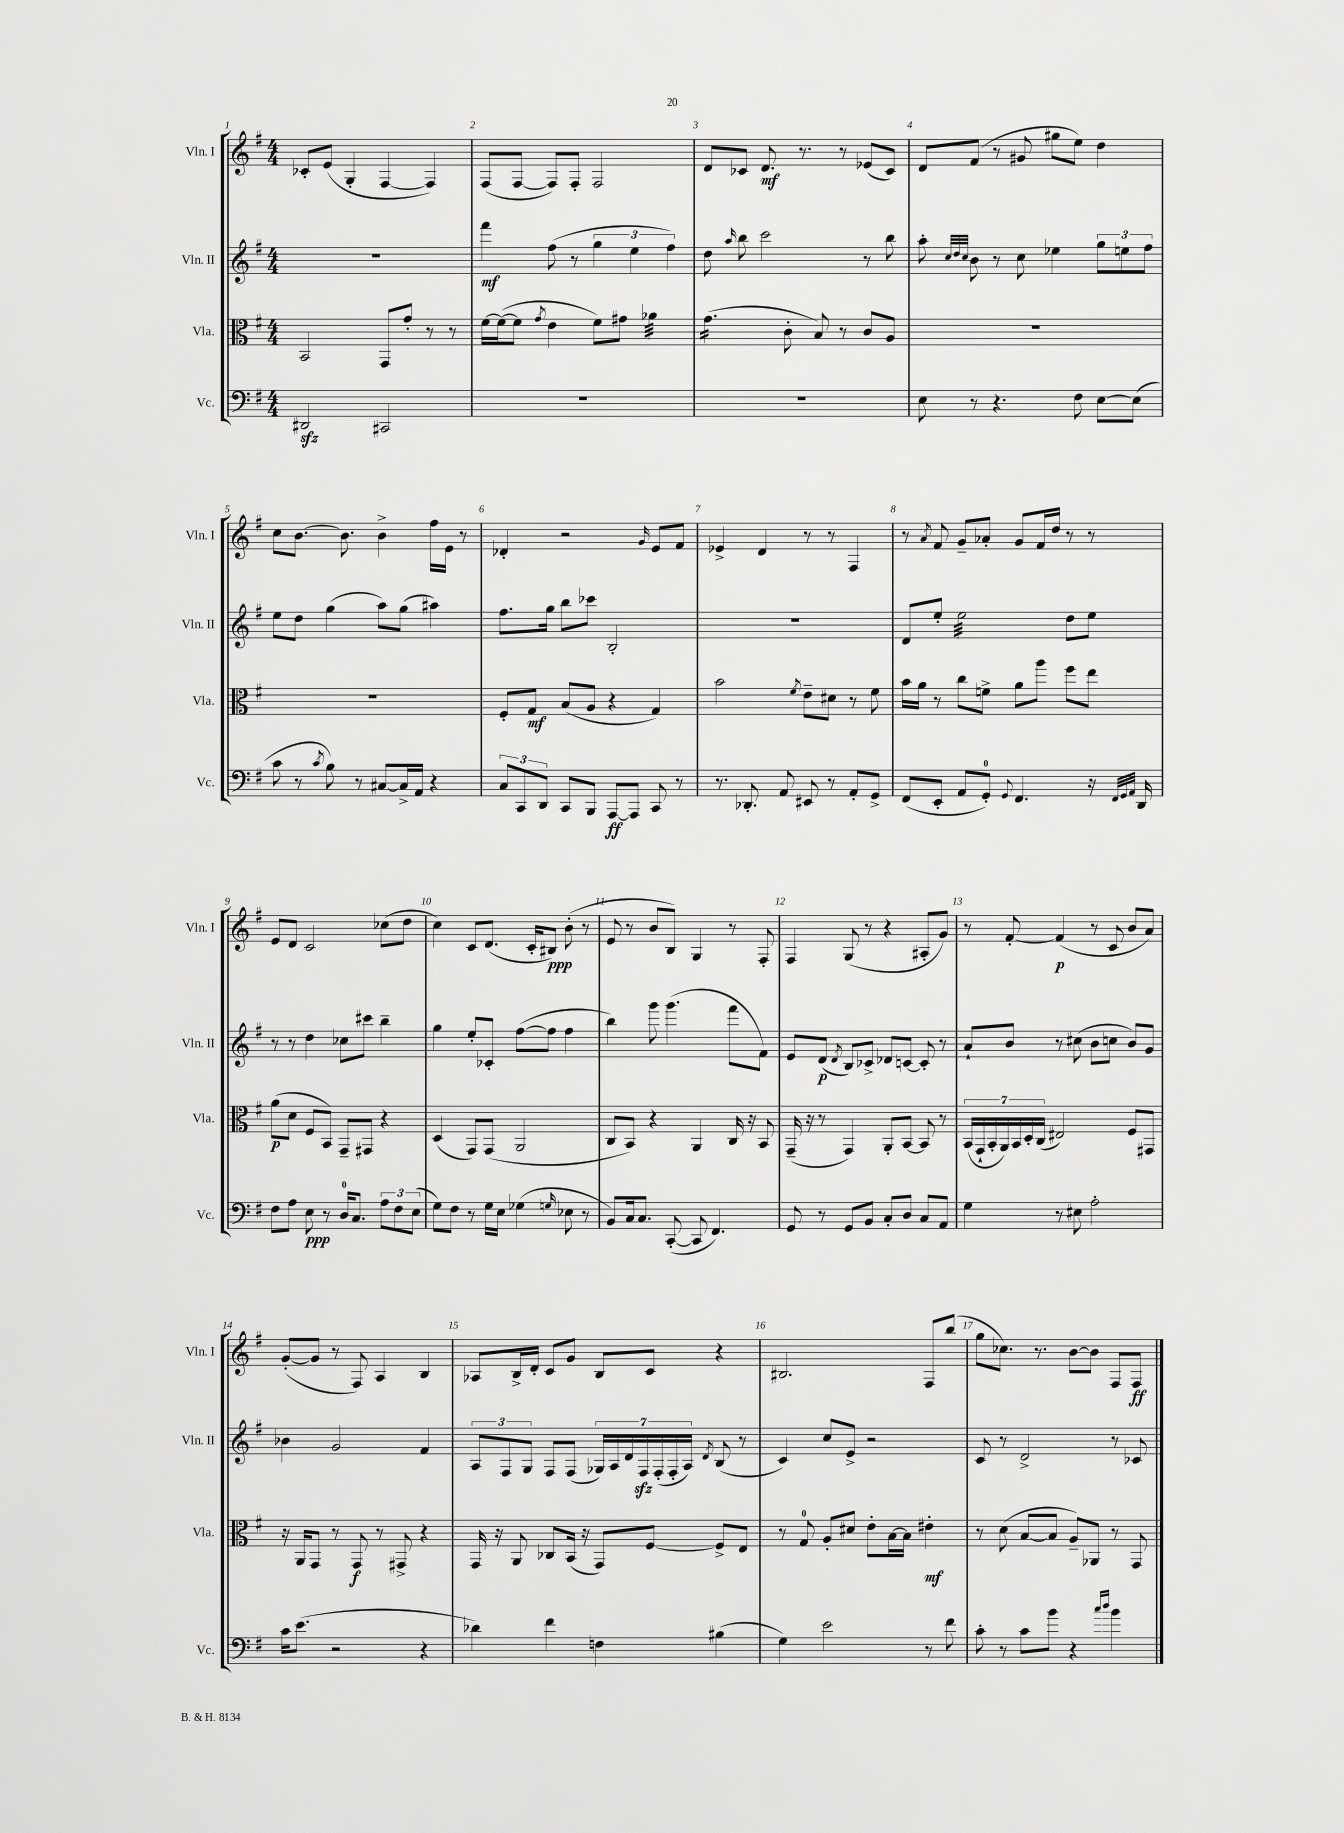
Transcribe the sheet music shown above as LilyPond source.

<<
\new StaffGroup <<
\new Staff = "s0" \with { instrumentName = "Vln. I" shortInstrumentName = "Vln. I" } {
    \clef treble \key g \major \numericTimeSignature \time 4/4
    \autoBeamOff ces'8[-. e'8]( g4-. fis4~ fis4) |
    fis8[( fis8]~ fis8[) fis8]-. fis2 |
    d'8[ ces'8] d'8.\mf r8. r8 ees'8[( ces'8]) |
    d'8[ fis'8]( r8 gis'8 gis''8[ e''8]) d''4 |
    c''8[ b'8.]~ b'8. b'4-> fis''16[ e'16] r8 |
    des'4-. r2 \grace { g'16 } e'8[ fis'8] |
    ees'4-> d'4 r8 r8 fis4 |
    r8 \acciaccatura { a'8 } fis'8 g'8[-- aes'8]-. g'8[ fis'16 d''16] r8 r8 |
    e'8[ d'8] c'2 ces''8[( d''8] |
    c''4) c'8[ d'8.]( c'16[-. bis8]\ppp) b'8-.( r8 |
    e'8 r8 b'8[ b8]) g4 r8 fis8-. |
    fis4 g8( r8 r4 ais8[-. g'8]) |
    r8 fis'8~-. fis'4\p( r8 c'8 b'8[ a'8]) |
    g'8[~-.( g'8] r8 fis8) a4 b4 |
    aes8[ b16-> d'16]-. c'8[ g'8] b8[ c'8] r4 |
    bis2. fis8[ b''8]( |
    g''8[ ces''8.]) r8. b'8[~ b'8] fis8[ fis8]\ff \bar "|." |
}
\new Staff = "s1" \with { instrumentName = "Vln. II" shortInstrumentName = "Vln. II" } {
    \clef treble \key g \major \numericTimeSignature \time 4/4
    \autoBeamOff R1 |
    fis'''4\mf fis''8( r8 \tuplet 3/2 { g''4 e''4 fis''4) } |
    d''8 \grace { a''16 } b''8 c'''2 r8 b''8 |
    a''8-. \grace { c''32[ d''32 c''32] } b'8 r8 c''8 ees''4 \tuplet 3/2 { g''8[ e''8 fis''8] } |
    e''8[ d''8] g''4( a''8[) g''8]( ais''4) |
    fis''8.[ g''16] b''8[ ces'''8] b2-. |
    R1 |
    d'8[ e''8]-. e''2:32 d''8[ e''8] |
    r8 r8 d''4 ces''8[ cis'''8] b''4-- |
    g''4 e''8[-. ces'8]-. fis''8[~( fis''8] fis''4 |
    b''4) g'''8 g'''4.( fis'''8[ fis'8]) |
    e'8[ d'8]\p( \acciaccatura { d'8 } b8[) ces'8]-> des'8[ c'8]~ c'8-. r8 |
    a'8[-! b'8] r8 cis''8( b'8[ c''8] b'8[) g'8] |
    bes'4 g'2 fis'4 |
    \tuplet 3/2 { a8[ fis8 g8] } fis8[ fis8]( \tuplet 7/4 { ges16[) a16 d'16 fis16\sfz fis16-.( fis16-. a16]) } \acciaccatura { d'8 } b8( r8 |
    c'4) c''8[ e'8]-> r2 |
    c'8 r8 d'2-> r8 ces'8 \bar "|." |
}
\new Staff = "s2" \with { instrumentName = "Vla." shortInstrumentName = "Vla." } {
    \clef alto \key g \major \numericTimeSignature \time 4/4
    \autoBeamOff b,2 g,8[ g'8]-. r8 r8 |
    fis'16[~ fis'16~( fis'8] \acciaccatura { g'8 } e'4 fis'8[) gis'8] aes'4:32 |
    g'4.:16( c'8-. b8) r8 c'8[ a8] |
    R1 |
    R1 |
    fis8[-. g8]\mf b8[( a8] r4 g4) |
    b'2 \acciaccatura { fis'8 } e'8[-- dis'8] r8 fis'8 |
    b'16[ a'16] r8 c''8[ f'8]-> a'8[ a''8] fis''8[ e''8] |
    a'8[\p( d'8] fis8[ b,8]) g,8[-- gis,8] r4 |
    d4( g,8[) g,8]( a,2 |
    c8[ b,8]) r4 a,4 c16 r16 b,8 |
    g,16--( r16 r8 g,4) a,8[-. b,8]~ b,8 r8 |
    \tuplet 7/4 { b,16[( g,16-! b,16-. a,16) b,16 d16-. c16]( } eis2) fis8[ gis,8] |
    r16 a,16[ g,8] r8 g,8\f r8 gis,8-> r4 |
    g,16 r16 a,8 ces8[ b,16]( r16 g,8[) fis8]~ fis8[-> e8] |
    r8 g8-0 a8[-. dis'8] e'8[-. b16~ b16] eis'4-.\mf |
    r8 d'8( b8[~ b8] a8[--) aes,8] r8 g,8 \bar "|." |
}
\new Staff = "s3" \with { instrumentName = "Vc." shortInstrumentName = "Vc." } {
    \clef bass \key g \major \numericTimeSignature \time 4/4
    \autoBeamOff dis,2\sfz cis,2 |
    R1 |
    R1 |
    e8 r8 r4. fis8 e8[~ e8]( |
    c'8 r8 \acciaccatura { c'8 } b8) r8 cis8[~ cis16-> a,16] r4 |
    \tuplet 3/2 { c8[ c,8 d,8] } c,8[ b,,8] a,,8[~\ff a,,8] c,8 r8 |
    r8. des,8.-. a,8 eis,8 r8 a,8[-. g,8]-> |
    fis,8[( e,8]-. a,8[ g,8]-0-.) \appoggiatura { g,8 } fis,4. r16 \grace { fis,32[ g,32 a,32] } d,16 |
    fis8[ a8] e8\ppp r8 d16[-0 c8.] \tuplet 3/2 { a8[ fis8 e8]( } |
    g8[) fis8] r8 g16[ e16] ges4( \grace { g16 } ees8 r8 |
    b,8[) c16 c8.] c,8~-.( c,8 fis,4.) |
    g,8 r8 g,8[ b,8] c8[-. d8] c8[ a,8] |
    g4 r8 eis8 a2-. |
    c'16[ e'8.]( r2 r4 |
    des'4) fis'4 f4 bis4( |
    g4) e'2 r8 fis'8 |
    c'8-. r8 c'8[ b'8] r4 \grace { c''16[ d''16] } b'4 \bar "|." |
}
>>
>>
\layout { \context { \Score \override BarNumber.break-visibility = ##(#f #t #t) barNumberVisibility = #all-bar-numbers-visible } }
